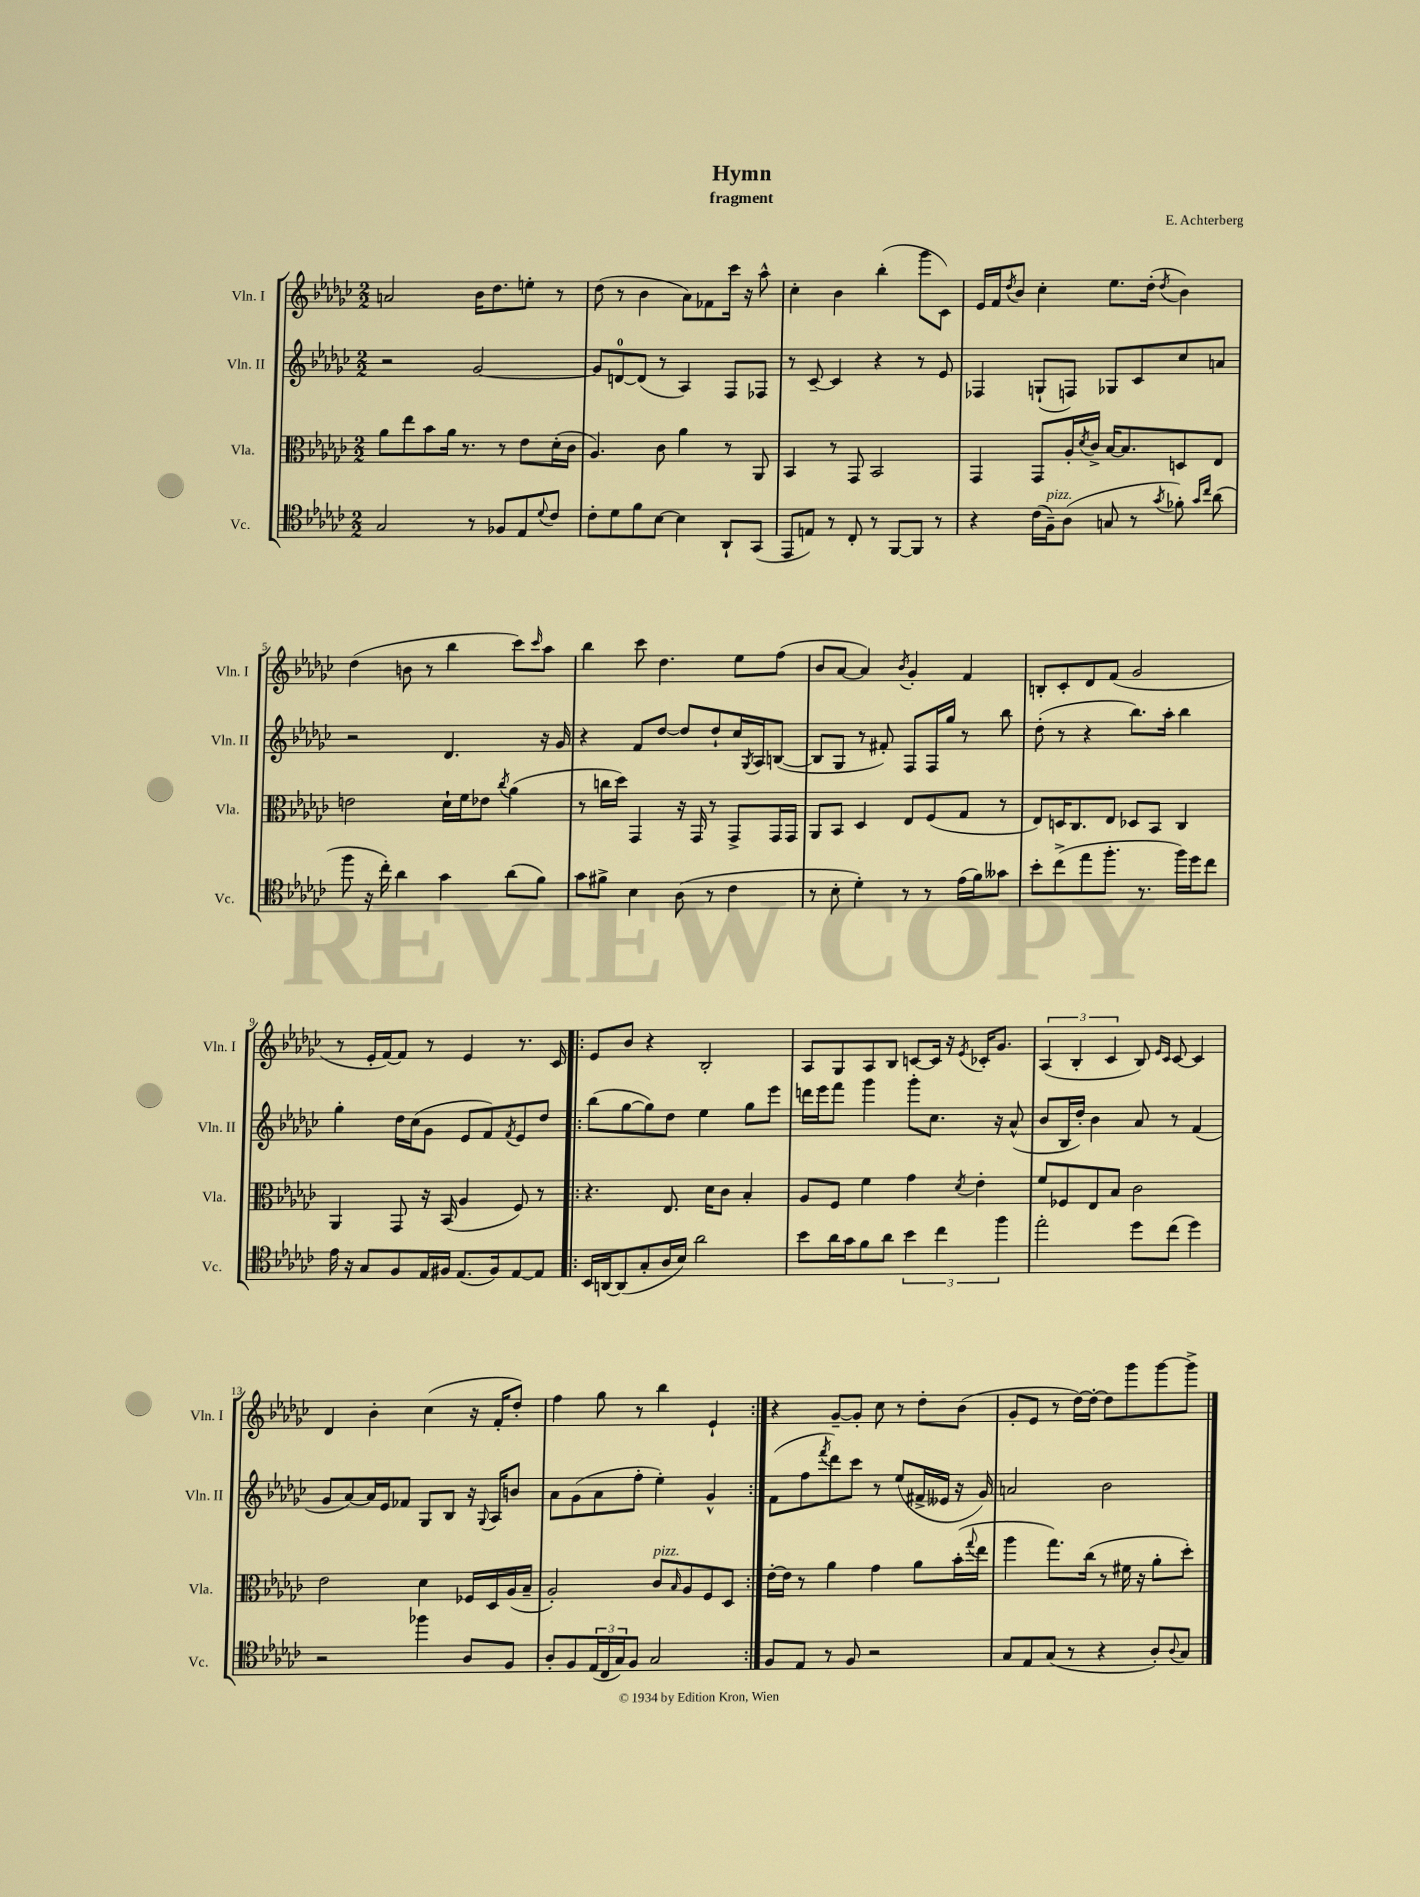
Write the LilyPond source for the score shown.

\header { title = "Hymn" composer = "E. Achterberg" subtitle = "fragment" }
<<
\new StaffGroup <<
\new Staff = "s0" \with { instrumentName = "Vln. I" shortInstrumentName = "Vln. I" } {
    \clef treble \key ges \major \numericTimeSignature \time 2/2
    a'2 bes'16 des''8. e''8-. r8 |
    des''8( r8 bes'4 aes'8) fes'8 ces'''16 r16 aes''8-^ |
    ces''4-. bes'4 bes''4-.( ges'''8 ces'8) |
    ees'16 f'16 \acciaccatura { des''8 } bes'8 ces''4-. ees''8. des''16-.( \acciaccatura { des''8 } bes'4) |
    des''4( b'8 r8 bes''4 ces'''8) \grace { ces'''16 } aes''8 |
    bes''4 ces'''8 des''4. ees''8 f''8( |
    bes'8 aes'8~ aes'4) \acciaccatura { bes'8 } ges'4-. f'4 |
    b8-. ces'8-. des'8 f'8( ges'2 |
    r8 ees'16-. f'16~) f'8 r8 ees'4 r8. ces'16 |
    \repeat volta 2 { ees'8 bes'8 r4 bes2-. |
    aes8 ges8 aes8 bes8 c'8~ c'16 r16 \acciaccatura { ees'8 } ces'16-. ges'8. |
    \tuplet 3/2 { aes4( bes4-. ces'4 } bes8) \grace { ees'16 ces'16 } ces'8~ ces'4 |
    des'4 bes'4-. ces''4( r16 f'16-. des''8-.) |
    f''4 ges''8 r8 bes''4 ees'4-! | }
    r4 ges'8~-- ges'8-. ces''8 r8 des''8-. bes'8( |
    ges'8-. ees'8 r8 des''16~) des''16~-. des''8 ges'''8 ges'''8~ ges'''8-> \bar "|." |
}
\new Staff = "s1" \with { instrumentName = "Vln. II" shortInstrumentName = "Vln. II" } {
    \clef treble \key ges \major \numericTimeSignature \time 2/2
    r2 ges'2~ |
    ges'8 d'8-0~ d'8( r8 aes4) f8 fes8 |
    r8 ces'8~-- ces'4 r4 r8 ees'8 |
    fes4 g8-!( f8) ges8 ces'8 ces''8 a'8 |
    r2 des'4. r16 ges'16 |
    r4 f'8 des''8~ des''8 des''8-! ces''16 \acciaccatura { ges8 } aes16 b8~( |
    b8 ges8 r8 fis'8-.) f8 f16 ges''16 r8 bes''8 |
    des''8-.( r8 r4 bes''8.) aes''16-. bes''4 |
    ges''4-. des''16 ces''16( ges'8 ees'8 f'8) \acciaccatura { f'8 } ees'8 des''8 |
    \repeat volta 2 { bes''8( ges''8~ ges''8) des''8 ees''4 ges''8 ees'''8 |
    d'''16 ees'''16 f'''8 ges'''4 ges'''8-. ces''8. r16 aes'8-^( |
    bes'8 bes16 des''16-.) bes'4 aes'8 r8 f'4( |
    ges'8 aes'8~) aes'16 ees'16 fes'8 ges8 bes8 r16 \appoggiatura { ges8 } aes16 b'8 |
    aes'8 ges'8( aes'8 f''8-. ees''4-.) ges'4-^ | }
    f'8( f''8 \acciaccatura { f'''8 } des'''8) ces'''8 r8 ees''8( fis'16-> eeses'16 r16 ges'16) |
    a'2 bes'2 \bar "|." |
}
\new Staff = "s2" \with { instrumentName = "Vla." shortInstrumentName = "Vla." } {
    \clef alto \key ges \major \numericTimeSignature \time 2/2
    aes'8 ees''8 bes'8 aes'16 r8. r8 ees'8 des'16-.( ces'16 |
    aes4.) ces'8 aes'4 r8 aes,8 |
    bes,4 r8 ges,8 bes,2 |
    ges,4 ges,8 aes16-. \acciaccatura { des'8 } ces'16-> bes16~ bes8. d8 ees8 |
    e'2 des'16-! f'16 ees'8 \acciaccatura { ces''8 } aes'4( |
    r8 c''16 des''16) ges,4 r16 ges,16 r8 ges,8-> ges,16 ges,16 |
    aes,8 bes,8 des4 ees8 f8( ges8 r8 |
    ees8) d16 ces8. ees8 des8 bes,8 ces4 |
    aes,4 ges,8 r16 bes,16( aes4 f8) r8 |
    \repeat volta 2 { r4. ees8. des'16 ces'8 bes4-. |
    aes8 f8 f'4 ges'4 \acciaccatura { des'8 } ees'4-. |
    f'8 fes8 ees8 bes8 ces'2 |
    ees'2 des'4 fes16 des16 aes16( bes16-- |
    aes2-.) ces'8^\markup { \italic "pizz." } \grace { bes16 } aes8 f8 des8 | }
    ees'16~-. ees'16 r8 aes'4 ges'4 aes'8 bes'16-.( \appoggiatura { ges''8 } ees''16 |
    aes''4 ges''8.) ces''16( r8 fis'16 r16 aes'8-. des''8-.) \bar "|." |
}
\new Staff = "s3" \with { instrumentName = "Vc." shortInstrumentName = "Vc." } {
    \clef tenor \key ges \major \numericTimeSignature \time 2/2
    ges2 r8 fes8 ees8 \appoggiatura { des'8 } ces'8 |
    ces'8-. des'8 f'8 bes8~ bes4 aes,8-! ges,8( |
    ees,8 e8) r8 ces8-. r8 f,8~ f,8 r8 |
    r4 ces'16( f16--^\markup { \italic "pizz." }) aes8( g8 r8 \acciaccatura { ges'8 } fes'8-.) \grace { ges'16 ces''16 } aes'8( |
    f''8 r16 ces''16-.) aes'4 ges'4 aes'8( f'8) |
    ges'8 fis'8-> bes4 aes8( r8 ces'4 |
    r8 bes8-. des'4-.) r8 r8 ees'16( f'16) geses'8 |
    bes'8-. ces''8->( ees''8 f''8.-. r8. f''16) des''16 ces''8 |
    ees'16 r16 ges8 f8 ees16 fis16 ees8.( fis16) ees8~ ees8 |
    \repeat volta 2 { bes,16 a,16~ a,8( ges8-. aes16 bes16) aes'2 |
    bes'8 aes'16 ges'16 f'8 aes'8 \tuplet 3/2 { bes'4 ces''4 f''4 } |
    ees''2-. des''8 ces''8( des''4) |
    r2 fes''4 aes8 f8 |
    aes8-. f8 \tuplet 3/2 { ees16( ces16 ges16) } f8 ges2 | }
    f8 ees8 r8 f8 r2 |
    ges8 ees8 ges8( r8 r4 aes8-.) \appoggiatura { aes8 } ges8 \bar "|." |
}
>>
>>
